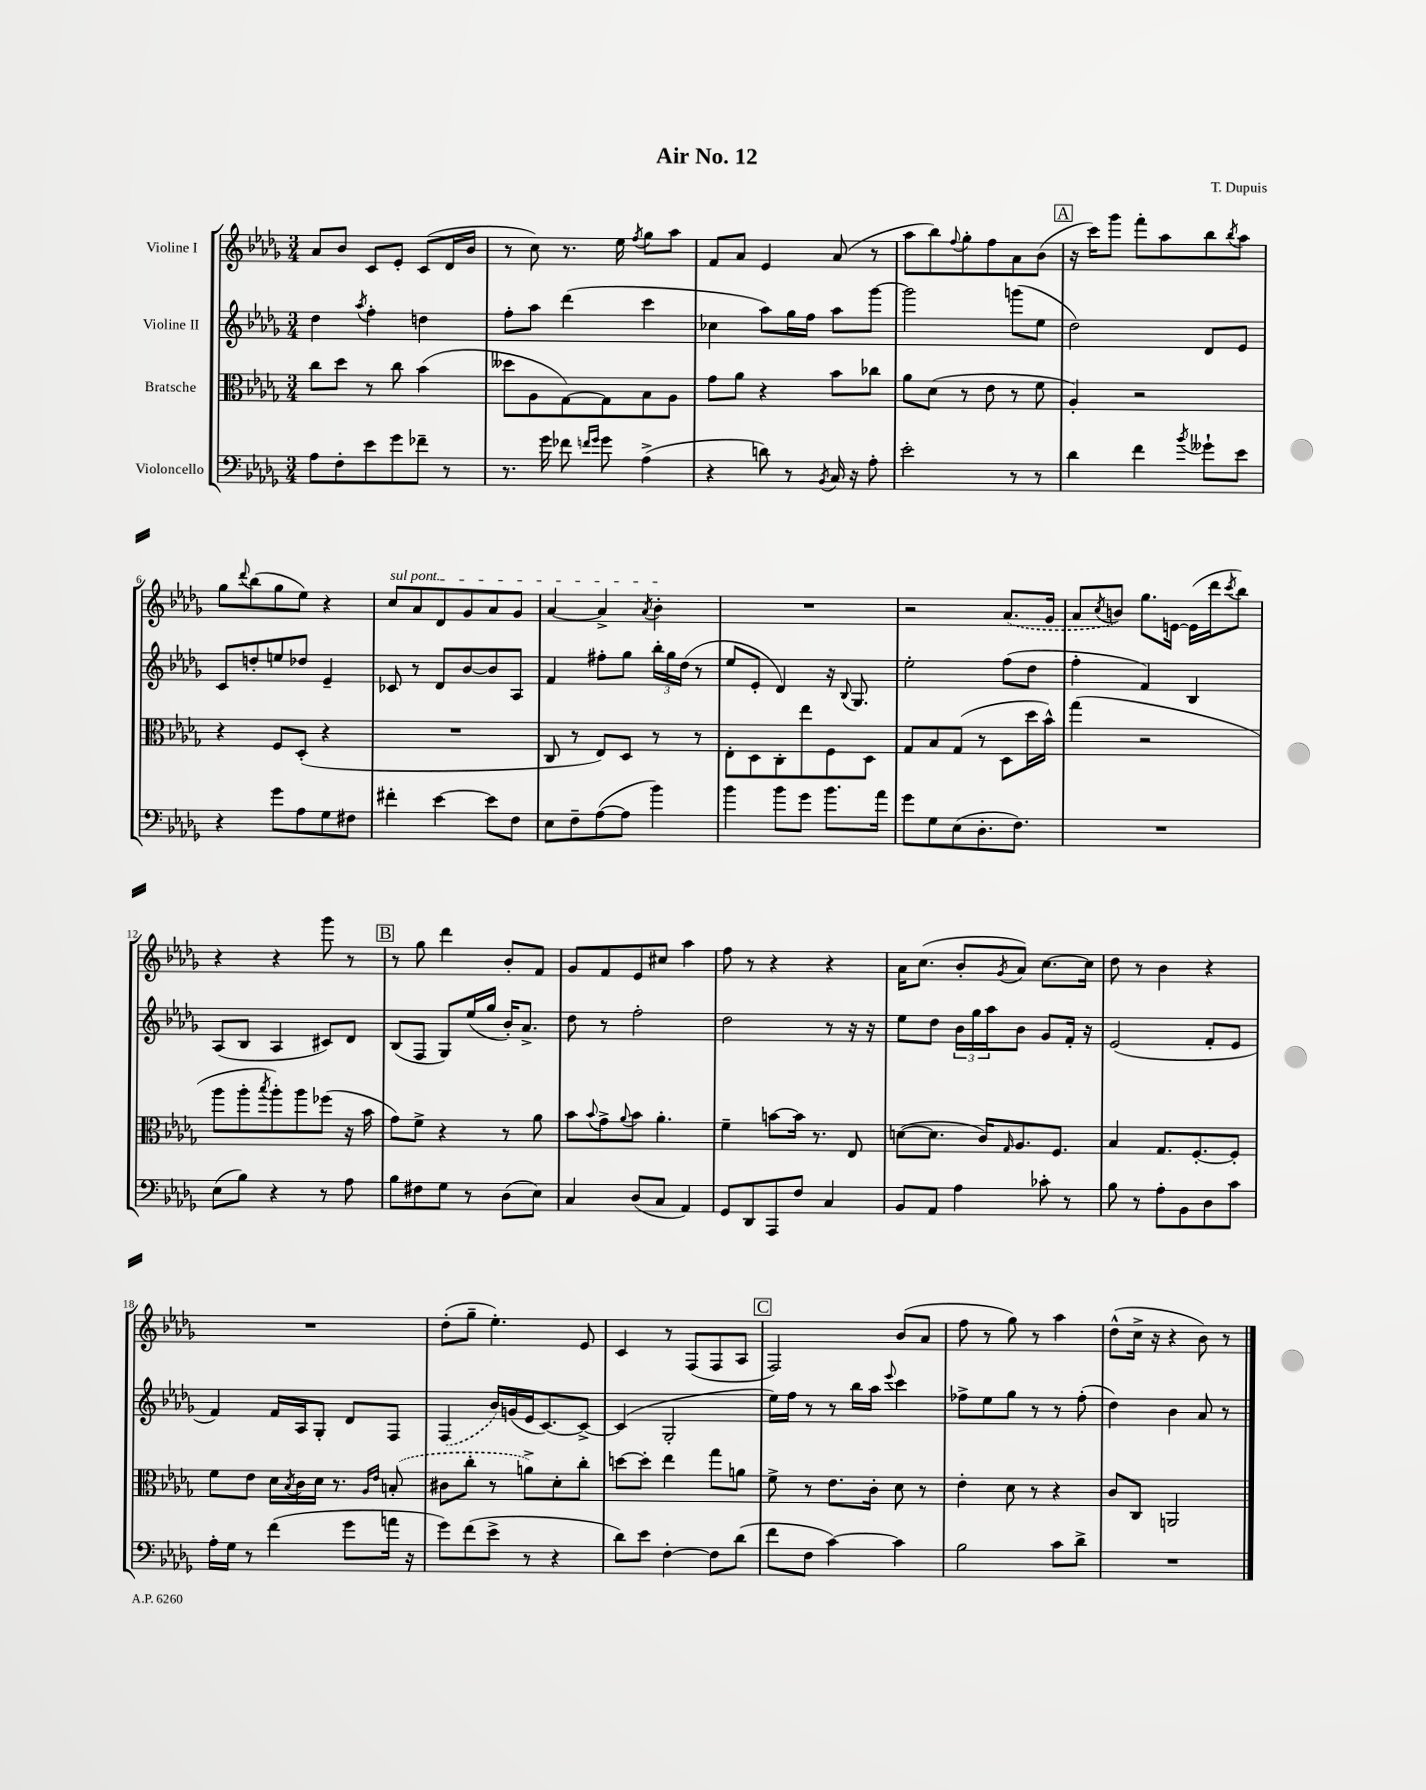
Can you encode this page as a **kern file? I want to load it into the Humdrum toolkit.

**kern	**kern	**kern	**kern
*staff4	*staff3	*staff2	*staff1
*clefF4	*clefC3	*clefG2	*clefG2
*k[b-e-a-d-g-]	*k[b-e-a-d-g-]	*k[b-e-a-d-g-]	*k[b-e-a-d-g-]
*M3/4	*M3/4	*M3/4	*M3/4
8A-\L	8cc\L	4dd-\	8a-/L
8F'\	8dd-\J	.	8b-/J
.	.	8qaa-/	.
8e-\	8r	4ff'\	8c/L
8g-\	8cc\	.	8e-'/J
8f-~\J	(4b-\	4dd\	(8c/L
8r	.	.	16d-/L
.	.	.	16b-/JJ
=	=	=	=
8.r	8dd--\L	8ff'\L	8r
.	8A-\	8aa-\J	8cc\)
16g-\	.	.	.
8f-\	[8G-\)	(4ddd-\	8.r
16qqf/LL	.	.	.
16qqg-/JJ	.	.	.
8g-\	8G-\]	.	.
.	.	.	16ee-\
.	.	.	8qff/
(4A-^\	8B-\	4ccc\	8gg-\L
.	8A-\J	.	8aa-\J
=	=	=	=
4r	8g-\L	4cc-\	8f/L
.	8a-\J	.	8a-/J
8d\)	4r	8aa-\L)	4e-/
8r	.	16gg-\L	.
.	.	16ff\JJ	.
8qBB-/	.	.	.
16C/	8b-\L	8aa-\L	(8a-/
16r	.	.	.
8A-'\	8cc-\J	[8ggg-\J	8r
=	=	=	=
2e-'\	8a-\L	2ggg-\]	8aa-\L
.	(8d-\J	.	8bb-\)
.	.	.	8qqff/
.	8r	.	8gg-'\
.	8e-\	.	8ff\
8r	8r	(8ggg\L	8a-\
8r	8f\	8ee-\J	(8b-\J
=	=	=	=
4d-\	4A-'/)	2dd-\)	16r
.	.	.	16ccc\LK)
.	.	.	8ggg-\J
4f\	2r	.	8fff'\L
.	.	.	8aa-\
8qb-/	.	.	.
8g--`\L	.	8d-/L	8bb-\
.	.	.	8qbb-/
8e-\J	.	8e-/J	8aa-\J
=	=	=	=
4r	4r	8c/L	8gg-\L
.	.	.	8qqddd-/
.	.	8dd'/	(8bb-\
8g-\L	8F/L	8ee/	8gg-\
8A-\	(8D-'/J	8dd-/J	8ee-\J)
8G-\	4r	4e-~/	4r
8F#\J	.	.	.
=	=	=	=
4f#'\	2.r	8c-/	8cc/L
.	.	8r	8a-/
[4e-\	.	8d-/L	8d-/
.	.	[8b-/	8g-/
8e-\]L	.	8b-/]	8a-/
8F\J	.	8A-/J	8g-/J
=	=	=	=
8E-\L	8C/	4f/	[4a-/
8F~\	8r	.	.
([8A-\	8E-/L)	8ff#'\L	4a-^/]
8A-\]J	8D-/J	8gg-\J	.
.	.	.	8qa-/
4b-\)	8r	24bb-'\LL	4b-'\
.	.	24gg-\	.
.	.	(24dd-\JJ	.
.	8r	8r	.
=	=	=	=
4b-\	8E-'\L	8ee-/L	2.r
.	8D-\	8e-'/J	.
8b-\L	8C'\	4d-/)	.
8g-\J	8ee-\	.	.
8.b-\L	8F\	16r	.
.	.	8qqB-/	.
.	.	8.G-/	.
.	8D-\J	.	.
16a-\Jk	.	.	.
=	=	=	=
8g-\L	8G-/L	2ee-'\	2r
8G-\	8B-/	.	.
(8E-\	(8G-/J	.	.
8.D-'\	8r	.	.
.	8D-\L	(8ff\L	(8.a-/L
8.F\J)	.	.	.
.	16dd-\L	8dd-\J	.
.	16b-^^\JJ)	.	16g-/Jk
=	=	=	=
2.r	(4gg-\	4ff'\	8a-/L
.	.	.	8qcc/
.	.	.	8b/J)
.	2r	4f/)	8.gg-\L
.	.	.	[16e\Jk
.	.	4B-/	(16e\]LL
.	.	.	16ddd-\J
.	.	.	8qccc/
.	.	.	8bb-\J)
=	=	=	=
(8E-\L	8aa-\L	(8A-/L	4r
8B-\J)	8aa-'\	8B-/J	.
.	8qbb-/	.	.
4r	8aa-'\)	4A-/	4r
.	8aa-\	.	.
8r	(8ff-\J	8c#/L)	8ggg-\
8A-\	16r	8d-/J	8r
.	16b-\	.	.
=	=	=	=
8B-\L	8g-\L)	(8B-/L	8r
8F#\	8f^\J	8F/J	8gg-\
8G-\J	4r	8G-/L)	4ddd-\
8r	.	(16ee-/L	.
.	.	16gg-/JJ	.
(8D-\L	8r	16b-'/LK)	8b-'/L
.	.	8.a-^/J	.
8E-\J)	8a-\	.	8f/J
=	=	=	=
4C/	8b-\L	8dd-\	8g-/L
.	8qqb-/	.	.
.	8g-^\	8r	8f/
.	8qqa-/	.	.
(8D-/L	8b-\J	2ff'\	8e-/
8C/J	4.a-'\	.	8cc#/J
4AA-/)	.	.	4aa-\
=	=	=	=
8GG-/L	4f~\	2dd-\	8ff\
8DD-/	.	.	8r
8AAA-/	[8b\L	.	4r
8F/J	16b\]Jk	.	.
.	8.r	.	.
4C/	.	8r	4r
.	8E-/	16r	.
.	.	16r	.
=	=	=	=
8BB-/L	([8d\L	8ee-\L	16a-\LK
.	.	.	(8.cc\J
8AA-/J	8.d\]J	8dd-\J	.
4A-\	.	24b-\LL	8b-'/L
.	.	24gg-\	.
.	16c/LK)	.	.
.	.	24aa-\J	.
.	16qqG-/	.	8qg-/
.	8.A-/	8b-\J	8a-/J)
8c-'\	.	8g-/L	[8.cc\L
.	8.F/J	.	.
8r	.	16f'/Jk	.
.	.	16r	16cc\]Jk
=	=	=	=
8B-\	4B-/	(2e-/	8dd-\
8r	.	.	8r
8A-'\L	8.G-/L	.	4b-\
8BB-\	.	.	.
.	[8.F'/	.	.
8D-\	.	8f'/L	4r
8c\J	8F'/]J	8e-/J	.
=	=	=	=
16A-'\LL	8f\L	4f/)	2.r
16G-\JJ	.	.	.
8r	8e-\J	.	.
(4f\	16d-\LL	16f/LL	.
.	8qB-/	.	.
.	16c\	16A-/J	.
.	16d-\JJ	8G-'/J	.
.	8.r	.	.
8g-\L	.	8d-/L	.
.	16qqA-/LL	.	.
.	16qqe-/JJ	.	.
16a\Jk	(8B'/	8F/J	.
16r	.	.	.
=	=	=	=
8g-\L)	8c#\L	(4F/	(8dd-'\L
(8f\	8cc'\J	.	8gg-~\J
8e-^\J	8r	16b-/LL)	4.ee-'\)
.	.	(16g/	.
8r	8a^\L)	16e-/J	.
.	.	[8.c/)	.
4r	8d-'\	.	.
.	8cc'\J	8c^/_J	8e-/
=	=	=	=
8d-\L)	[8dd\L	(4c/]	4c/
8e-\J	8dd'\]J	.	.
[4F'\	4ee-\	2G-'/	8r
.	.	.	(8F/L
8F\]L	8gg-\L	.	8F/
(8d-\J	8a\J	.	8A-/J
=	=	=	=
8f\L	8f^\	16ee-\LL)	2F/)
.	.	16ff\JJ	.
8F\J	8r	8r	.
[4c\)	8.e-\L	8r	.
.	.	16bb-\LL	.
.	16c'\Jk	16aa-\JJ	.
.	.	8qqeee-/	.
4c\]	8d-\	4ccc\	(8b-/L
.	8r	.	8a-/J
=	=	=	=
2B-\	4e-'\	8ff-^\L	8ff\
.	.	8ee-\	8r
.	8d-\	8gg-\J	8gg-\)
.	8r	8r	8r
8c\L	4r	8r	4aa-\
8d-^\J	.	(8ff-'\	.
=	=	=	=
2.r	8c/L	4dd-\)	(8dd-^^\L
.	8C/J	.	16cc^\Jk
.	.	.	16r
.	2AA/	4b-\	4r
.	.	8a-/	8b-\)
.	.	8r	8r
==	==	==	==
*-	*-	*-	*-
